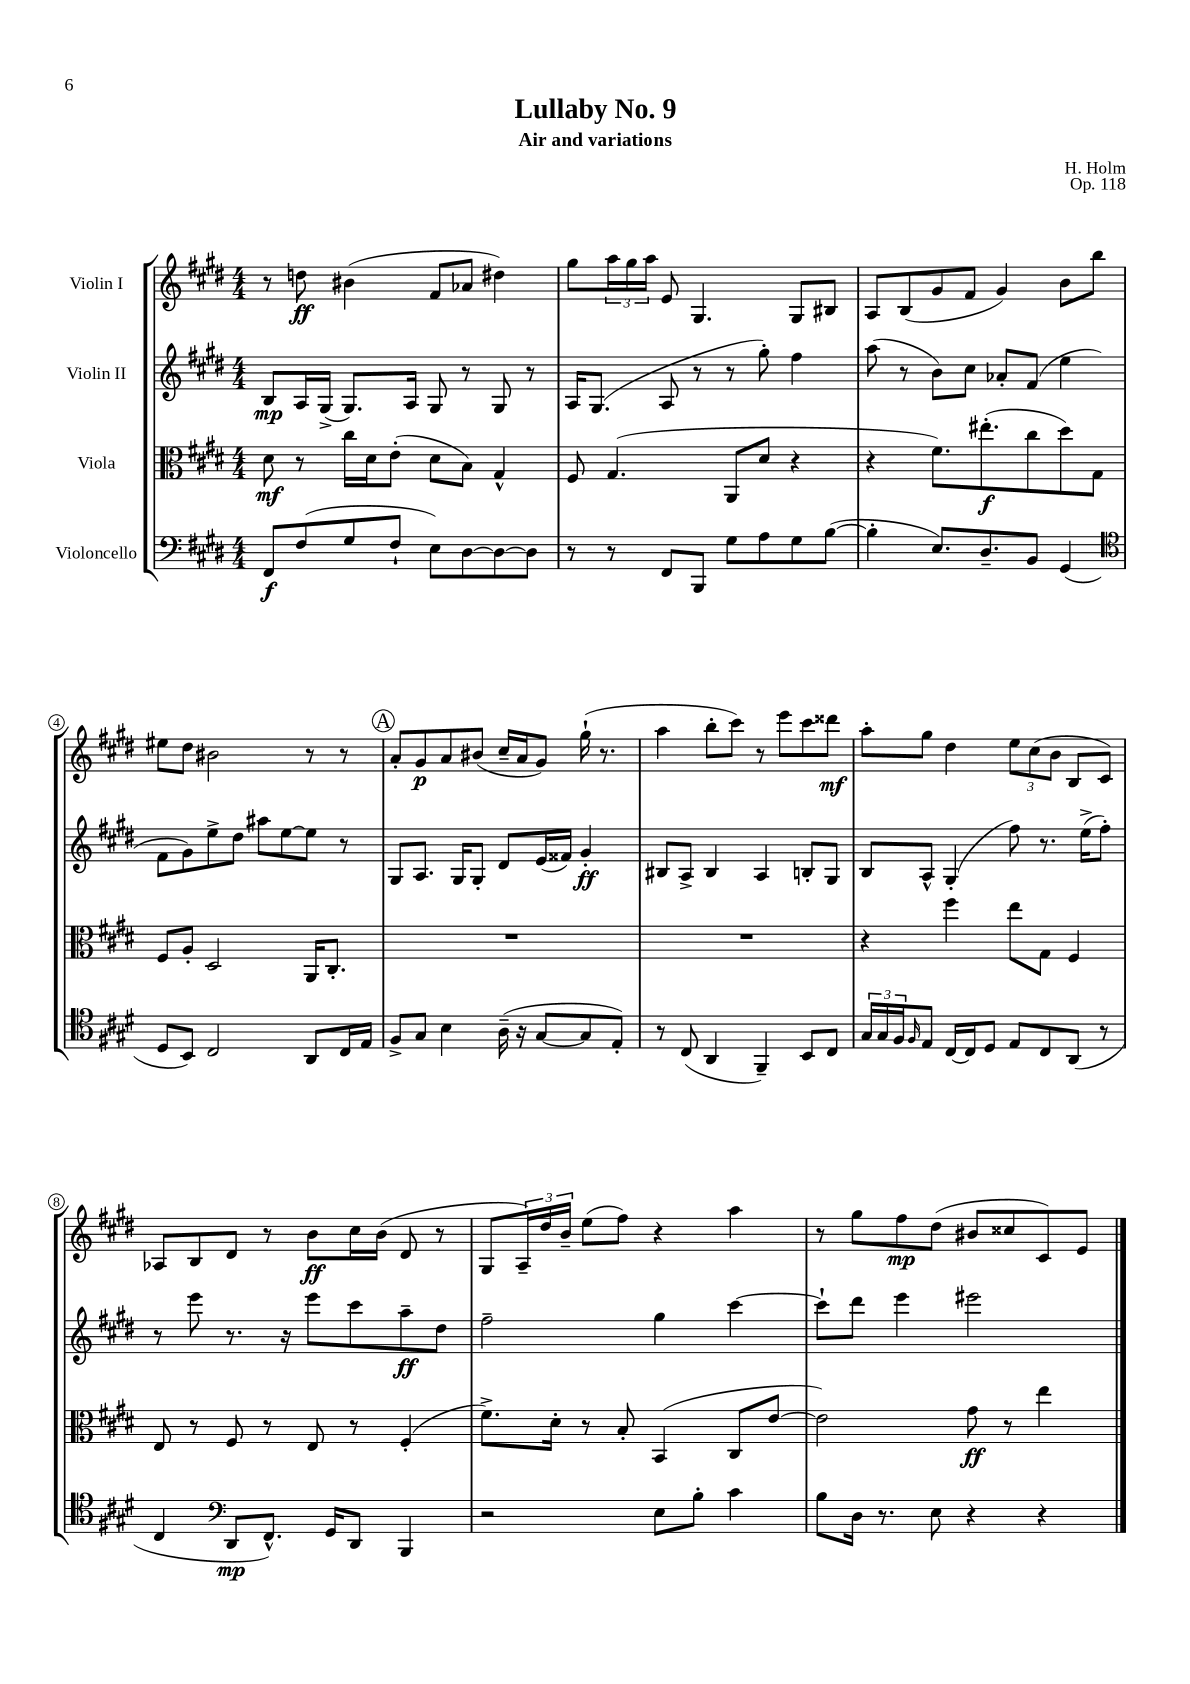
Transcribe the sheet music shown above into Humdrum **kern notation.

**kern	**dynam	**kern	**dynam	**kern	**dynam	**kern	**dynam
*part4	*part4	*part3	*part3	*part2	*part2	*part1	*part1
*staff4	*staff4	*staff3	*staff3	*staff2	*staff2	*staff1	*staff1
*I"Violoncello	*	*I"Viola	*	*I"Violin II	*	*I"Violin I	*
*clefF4	*	*clefC3	*	*clefG2	*	*clefG2	*
*k[f#c#g#d#]	*	*k[f#c#g#d#]	*	*k[f#c#g#d#]	*	*k[f#c#g#d#]	*
*M4/4	*	*M4/4	*	*M4/4	*	*M4/4	*
=1	=1	=1	=1	=1	=1	=1	=1
8FF#/L	f	8d#\	mf	8B/L	mp	8r	.
(8F#/	.	8r	.	16A/L	.	8ddn\	ff
.	.	.	.	(16G#^/JJ	.	.	.
8G#/	.	16cc#\LL	.	8.G#/L)	.	(4b#X\	.
.	.	16d#\J	.	.	.	.	.
8F#`/J	.	(8e'\J	.	.	.	.	.
.	.	.	.	16A/Jk	.	.	.
8E\L)	.	8d#\L	.	8G#/	.	8f#/L	.
[8D#\	.	8B\J)	.	8r	.	8a-X/J	.
8D#\_	.	4G#^^/	.	8G#/	.	4dd#X\)	.
8D#\J]	.	.	.	8r	.	.	.
=2	=2	=2	=2	=2	=2	=2	=2
8r	.	8F#/	.	16A/KL	.	8gg#\L	.
.	.	.	.	(8.G#/J	.	.	.
8r	.	(4.G#/	.	.	.	24aa\L	.
.	.	.	.	.	.	24gg#\	.
.	.	.	.	.	.	24aa\JJ	.
8FF#/L	.	.	.	8A/	.	8e/	.
8BBB/J	.	.	.	8r	.	4.G#/	.
8G#\L	.	8AA/L	.	8r	.	.	.
8A\	.	8d#/J	.	8gg#'\)	.	.	.
8G#\	.	4r	.	4ff#\	.	8G#/L	.
([8B\J	.	.	.	.	.	8B#X/J	.
=3	=3	=3	=3	=3	=3	=3	=3
4B'\]	.	4r	.	(8aa\	.	8A/L	.
.	.	.	.	8r	.	(8B/	.
8.E/L)	.	8.f#\L)	.	8b\L)	.	8g#/	.
.	.	.	.	8cc#\J	.	8f#/J	.
8.D#~/	.	(8.ee#X'\	f	.	.	.	.
.	.	.	.	8a-X'/L	.	4g#/)	.
8BB/J	.	8cc#\	.	(8f#/J	.	.	.
(4GG#/	.	8dd#\)	.	4ee\	.	8b\L	.
.	.	8G#\J	.	.	.	8bb\J	.
!!LO:LB:g=z
=4	=4	=4	=4	=4	=4	=4	=4
*clefC4	*	*	*	*	*	*	*
8D#/L	.	8F#/L	.	8f#\L	.	8ee#X\L	.
8BB/J)	.	8A'/J	.	8g#\)	.	8dd#\J	.
2C#/	.	2D#/	.	8ee^\	.	2b#X\	.
.	.	.	.	8dd#\J	.	.	.
.	.	.	.	8aa#X\L	.	.	.
.	.	.	.	[8ee\	.	.	.
8AA/L	.	16AA/KL	.	8ee\J]	.	8r	.
.	.	8.C#'/J	.	.	.	.	.
16C#/L	.	.	.	8r	.	8r	.
16E/JJ	.	.	.	.	.	.	.
!!LO:REH:place=s1:t=A
=5	=5	=5	=5	=5	=5	=5	=5
8F#^/L	.	1r	.	8G#/L	.	8a'/L	.
8G#/J	.	.	.	8.A/J	.	8g#/	p
4B\	.	.	.	.	.	8a/	.
.	.	.	.	16G#/KL	.	.	.
.	.	.	.	8G#'/J	.	(8b#X/J	.
(16A~\	.	.	.	8d#/L	.	16cc#~/LL	.
16r	.	.	.	.	.	16a/J	.
[8G#/L	.	.	.	(16e/L	.	8g#/J)	.
.	.	.	.	16f##X/JJ)	.	.	.
8G#/]	.	.	.	4g#'/	ff	(16gg#`\	.
.	.	.	.	.	.	8.r	.
8E'/J)	.	.	.	.	.	.	.
=6	=6	=6	=6	=6	=6	=6	=6
8r	.	1r	.	8B#X/L	.	4aa\	.
(8C#/	.	.	.	8A^/J	.	.	.
4AA/	.	.	.	4B#/	.	8bb'\L	.
.	.	.	.	.	.	8ccc#\J)	.
4FF#~/)	.	.	.	4A/	.	8r	.
.	.	.	.	.	.	8eee\L	.
8BB/L	.	.	.	8Bn'/L	.	8ccc#\	.
8C#/J	.	.	.	8G#/J	.	8ddd##X\J	mf
=7	=7	=7	=7	=7	=7	=7	=7
24G#/LL	.	4r	.	8B/L	.	8aa'\L	.
24G#/	.	.	.	.	.	.	.
24F#/J	.	.	.	.	.	.	.
16qqF#/	.	.	.	.	.	.	.
8E/J	.	.	.	8A^^/J	.	8gg#\J	.
[16C#/LL	.	4ff#\	.	(4G#'/	.	4dd#\	.
16C#/J]	.	.	.	.	.	.	.
8D#/J	.	.	.	.	.	.	.
8E/L	.	8ee\L	.	8ff#\)	.	12ee\L	.
.	.	.	.	.	.	(12cc#\	.
8C#/	.	8G#\J	.	8.r	.	.	.
.	.	.	.	.	.	12b\J	.
(8AA/J	.	4F#/	.	.	.	8B/L	.
.	.	.	.	(16ee^\KL	.	.	.
8r	.	.	.	8ff#'\J)	.	8c#/J)	.
!!LO:LB:g=z
=8	=8	=8	=8	=8	=8	=8	=8
4C#/	.	8E/	.	8r	.	8A-X/L	.
.	.	8r	.	8eee\	.	8B/	.
*clefF4	*	*	*	*	*	*	*
8DD#/L	mp	8F#/	.	8.r	.	8d#/J	.
8.FF#^^/J)	.	8r	.	.	.	8r	.
.	.	.	.	16r	.	.	.
.	.	8E/	.	8eee\L	.	8b\L	ff
16GG#/KL	.	.	.	.	.	.	.
8DD#/J	.	8r	.	8ccc#\	.	16cc#\L	.
.	.	.	.	.	.	(16b\JJ	.
4BBB/	.	(4F#'/	.	8aa~\	ff	8d#/	.
.	.	.	.	8dd#\J	.	8r	.
=9	=9	=9	=9	=9	=9	=9	=9
2r	.	8.f#^\L)	.	2ff#~\	.	8G#/L	.
.	.	.	.	.	.	24A~/L)	.
.	.	.	.	.	.	24dd#/	.
.	.	16d#'\Jk	.	.	.	.	.
.	.	.	.	.	.	24b~/JJ	.
.	.	8r	.	.	.	(8ee\L	.
.	.	8B'/	.	.	.	8ff#\J)	.
8E\L	.	(4BB/	.	4gg#\	.	4r	.
8B'\J	.	.	.	.	.	.	.
4c#\	.	8C#/L	.	[4ccc#\	.	4aa\	.
.	.	[8e/J	.	.	.	.	.
=10	=10	=10	=10	=10	=10	=10	=10
8B\L	.	2e\])	.	8ccc#`\L]	.	8r	.
16D#\Jk	.	.	.	8ddd#\J	.	8gg#\L	.
8.r	.	.	.	.	.	.	.
.	.	.	.	4eee\	.	8ff#\	mp
8E\	.	.	.	.	.	(8dd#\J	.
4r	.	8g#\	ff	2eee#X\	.	8b#X/L	.
.	.	8r	.	.	.	8cc##X/	.
4r	.	4ee\	.	.	.	8c#/)	.
.	.	.	.	.	.	8e/J	.
==	==	==	==	==	==	==	==
*-	*-	*-	*-	*-	*-	*-	*-
